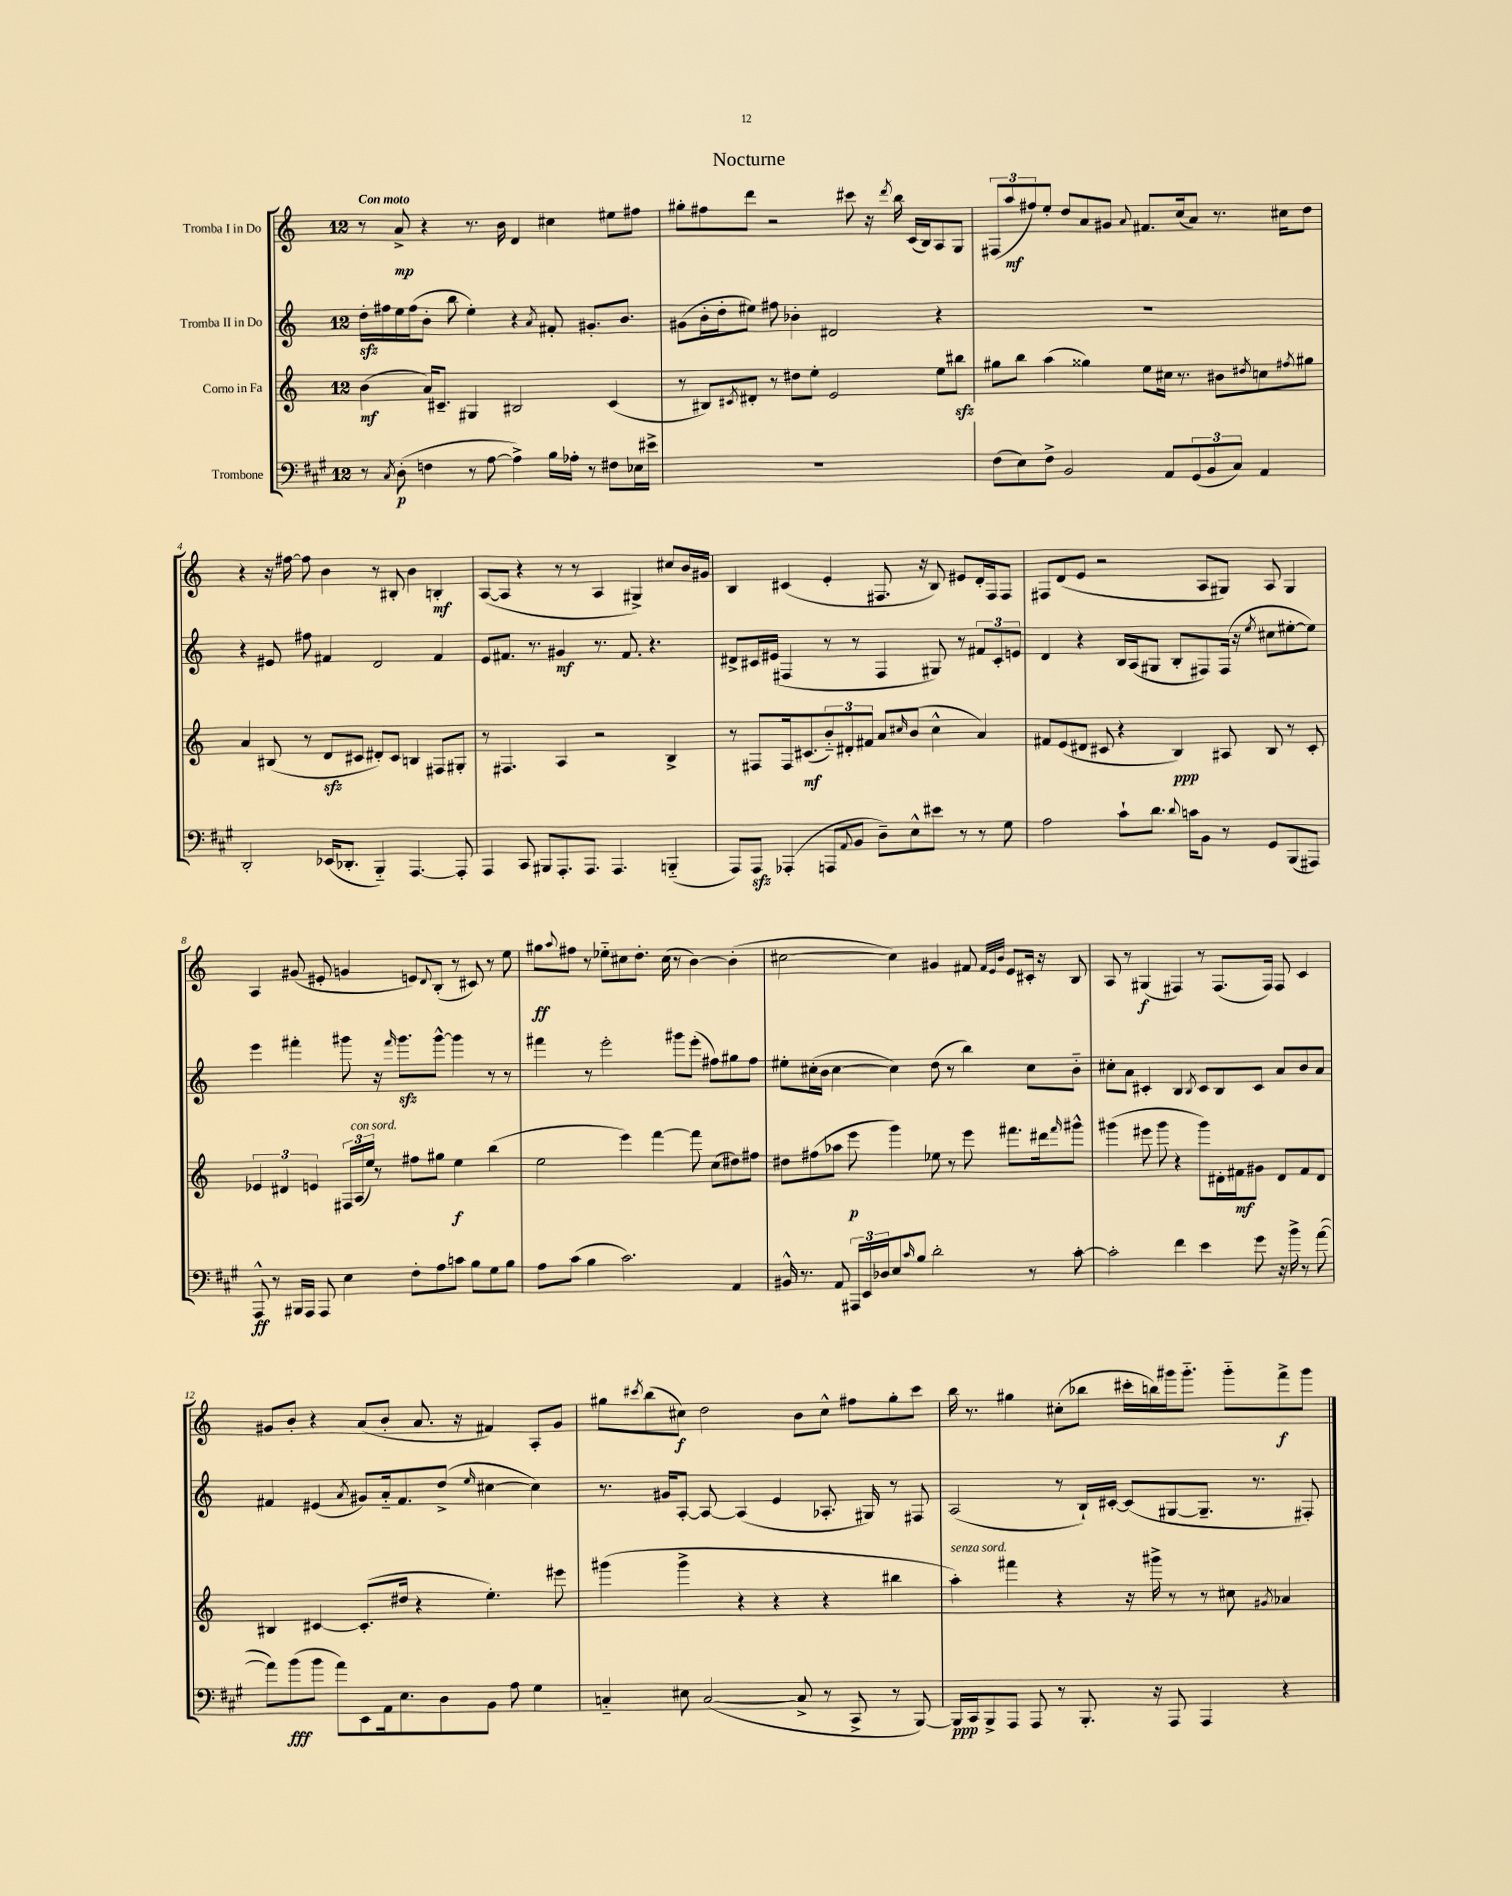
\header { title = "Nocturne" }
<<
\new StaffGroup <<
\new Staff = "s0" \with { instrumentName = "Tromba I in Do" } {
    \clef treble \key c \major \once \override Staff.TimeSignature.style = #'single-digit \time 12/8 \tempo "Con moto"
    r8 a'8->\mp r4 r8. b'16 d'4 cis''4 eis''8 fis''8 |
    gis''8-. fis''8 d'''8 r2 cis'''8 r16 \acciaccatura { d'''8 } b''16 c'16( b16) a8 g8 |
    \tuplet 3/2 { fis8( a''8\mf fis''8) } e''8-. d''8 a'8 gis'8 \appoggiatura { a'8 } fis'8. c''16( a'8) r8. cis''16 d''8 |
    r4 r16 fis''16~ fis''8 b'4 r8 bis8-. b'4 b4-.\mf |
    a8~( a8 r4 r8 r8 a4 gis4->) cis''8 b'16 gis'16 |
    b4 cis'4( e'4-. fis8. r16 b8) eis'8 d'16-. fis16 fis8 |
    fis8 d'8( e'8 r2 a8 gis8) a8 gis4 |
    a4 gis'8( eis'8-. g'4 e'8) \appoggiatura { d'8 } b8-.( r8 cis'8) r8 e''8 |
    gis''8\ff \appoggiatura { a''8 } fis''8 r8 ees''8-_ cis''8 d''8.-. cis''16( r8 b'4~) b'4-.( |
    cis''2~ cis''4) gis'4 fis'8 \grace { fis'32 e'32 b'32 } e'8 cis'16-. r16 b8 |
    a8 r8 gis4\f( fis4) r8 fis8.( fis16) fis8 c'4 |
    gis'8 b'8-. r4 a'8( b'8-. a'8. r16 fis'4) a8-. gis'8 |
    gis''8 \acciaccatura { cis'''8 } b''8( cis''8\f) d''2 b'8 cis''8-^ fis''8 gis''8-. cis'''8 |
    b''16 r8. gis''4 cis''8-.( bes''8 cis'''16-. b''16) gis'''16 gis'''8.-_ gis'''8-_ f'''8->\f gis'''8 \bar "|." |
}
\new Staff = "s1" \with { instrumentName = "Tromba II in Do" } {
    \clef treble \key c \major \once \override Staff.TimeSignature.style = #'single-digit \time 12/8
    d''16-.\sfz fis''16 e''16 fis''16( b'8-. b''8 e''4-.) r4 \acciaccatura { a'8 } fis'8-. gis'8.-. b'8. |
    gis'8( b'16-. d''16-. eis''8) fis''8 bes'4-. dis'2 r4 |
    R1. |
    r4 eis'8 fis''8 fis'4 d'2 fis'4 |
    e'8 fis'8. r8. gis'4\mf r8. fis'8. r4. |
    dis'8-> cis'16 eis'16( fis4 r8 r8 fis4 gis8) r8 \tuplet 3/2 { fis'8 cis'8-. e'8 } |
    d'4 r4 b16 a16( gis8 b8-. fis8) fis16( r16 \acciaccatura { e''8 } cis''8 eis''8~-. eis''8) |
    e'''4 fis'''4-. gis'''8 r16 \grace { fis'''16 } gis'''8.\sfz gis'''8~-^ gis'''4 r8 r8 |
    fis'''4 r8 e'''2-. gis'''8 e'''8-.( fis''8) gis''8 fis''8 |
    eis''8-. cis''16-.( b'16 cis''4~ cis''4) d''8( r8 b''4) cis''8 b'8-_ |
    cis''8-. a'8 cis'4-. b4 \acciaccatura { b8 } cis'8 b8 cis'8 a'8 b'8 a'8 |
    fis'4 eis'4( \acciaccatura { a'8 } gis'8) a'16-_ fis'8. d''8->( \grace { e''16 } cis''4~ cis''4) |
    r8. gis'16 a8~-. a8~ a4( e'4 aes8.-. gis16) r8 fis8 |
    a2( r8 b16-!) cis'16~-. cis'8( gis8~ gis8.-- r8. fis8-.) \bar "|." |
}
\new Staff = "s2" \with { instrumentName = "Corno in Fa" } {
    \clef treble \key c \major \once \override Staff.TimeSignature.style = #'single-digit \time 12/8
    b'4\mf( a'16) cis'8.-- gis4 bis2 cis'4( |
    r8 bis8) \acciaccatura { cis'8 } dis'8-. r8 dis''8 e''8-. e'2 e''8 bis''8\sfz |
    gis''8 b''8 a''4( gisis''4) e''8 cis''16 r8. bis'8 \acciaccatura { dis''8 } c''8 \acciaccatura { fis''8 } gis''8 |
    a'4 bis8( r8 d'8\sfz cis'8 dis'8-.) cis'8 b4 fis8 gis8-. |
    r8 fis4. a4 r2 b4-> |
    r8 fis8 fis16 cis'8.\mf( \tuplet 3/2 { b'8-_) dis'8-. fis'8 } a'8 \grace { cis''16 } b'8( cis''4-^ a'4) |
    fis'8 e'8( dis'8 cis'8 r4 b4\ppp) ais8 b8 r8 cis'8-. |
    \tuplet 3/2 { ees'4 dis'4 e'4 } \tuplet 3/2 { fis16 a16^\markup { \italic "con sord." }( e''16) } r8 fis''8 gis''8 e''4\f b''4( |
    e''2 e'''4) f'''4~ f'''8 c''8( dis''8) fis''8 |
    dis''8 fis''8( aes''8 e'''8\p g'''4) ees''8 r8 e'''8 fis'''8. dis'''16 \grace { fis'''16 } gis'''8-^ |
    gis'''4( eis'''8 gis'''8 r4 gis'''8) dis'16-. fis'16\mf gis'8 dis'8 fis'8 dis'8 |
    bis4 cis'4~ cis'8.-.( dis''16 r4 e''4.-.) eis'''8 |
    gis'''4( gis'''4-> r4 r4 r4 bis''4 |
    a''4-.^\markup { \italic "senza sord." }) fis'''4 r4 r16 gis'''16-> r8 r8 cis''8 \acciaccatura { gis'8 } aes'4 \bar "|." |
}
\new Staff = "s3" \with { instrumentName = "Trombone" } {
    \clef bass \key a \major \once \override Staff.TimeSignature.style = #'single-digit \time 12/8
    r8 \acciaccatura { cis8 } d8-.\p( f4 r8 a8~ a4->) b16 aes16-. r8 fis8 ees16 eis'16-> |
    R1. |
    fis8( e8) fis8-> b,2 a,8 \tuplet 3/2 { gis,8( b,8 cis8) } a,4 |
    d,2-. ees,16( des,8.-. b,,4-_) a,,4.~ a,,8-. |
    a,,4 cis,8 bis,,8 a,,8.-. a,,8. a,,4. b,,4-_( |
    a,,8) a,,8\sfz aes,,4-.( a,,8 \appoggiatura { a,8 } b,8 d8--) e8-^ eis'8 r8 r8 gis8 |
    a2 cis'8-! d'8. \appoggiatura { d'8 } c'16 b,8 r8 gis,8 b,,8( ais,,8) |
    a,,8-^\ff r8 bis,,16 a,,16 a,,8 e4 fis8-. a8 c'8 b8 gis8 b8 |
    a8 cis'8( b4 cis'2.) a,4 |
    bis,16-^ r8. a,8 \tuplet 3/2 { ais,,16 e,16 des16 } e8 \grace { cis'16 } b8 d'2-. r8 cis'8~-. |
    cis'2-. fis'4 e'4 gis'8 r16 b'16-> r8 a'8~( |
    a'8) b'8\fff( b'8 a'8) e,8 a,16 e8. d8 b,8 a8 gis4 |
    c4-_ eis8 c2~( c8-> r8 cis,8-> r8 b,,8~) |
    b,,16\ppp cis,16 b,,8-> a,,8 a,,8 r8 b,,8.-. r16 a,,8 a,,4 r4 \bar "|." |
}
>>
>>
